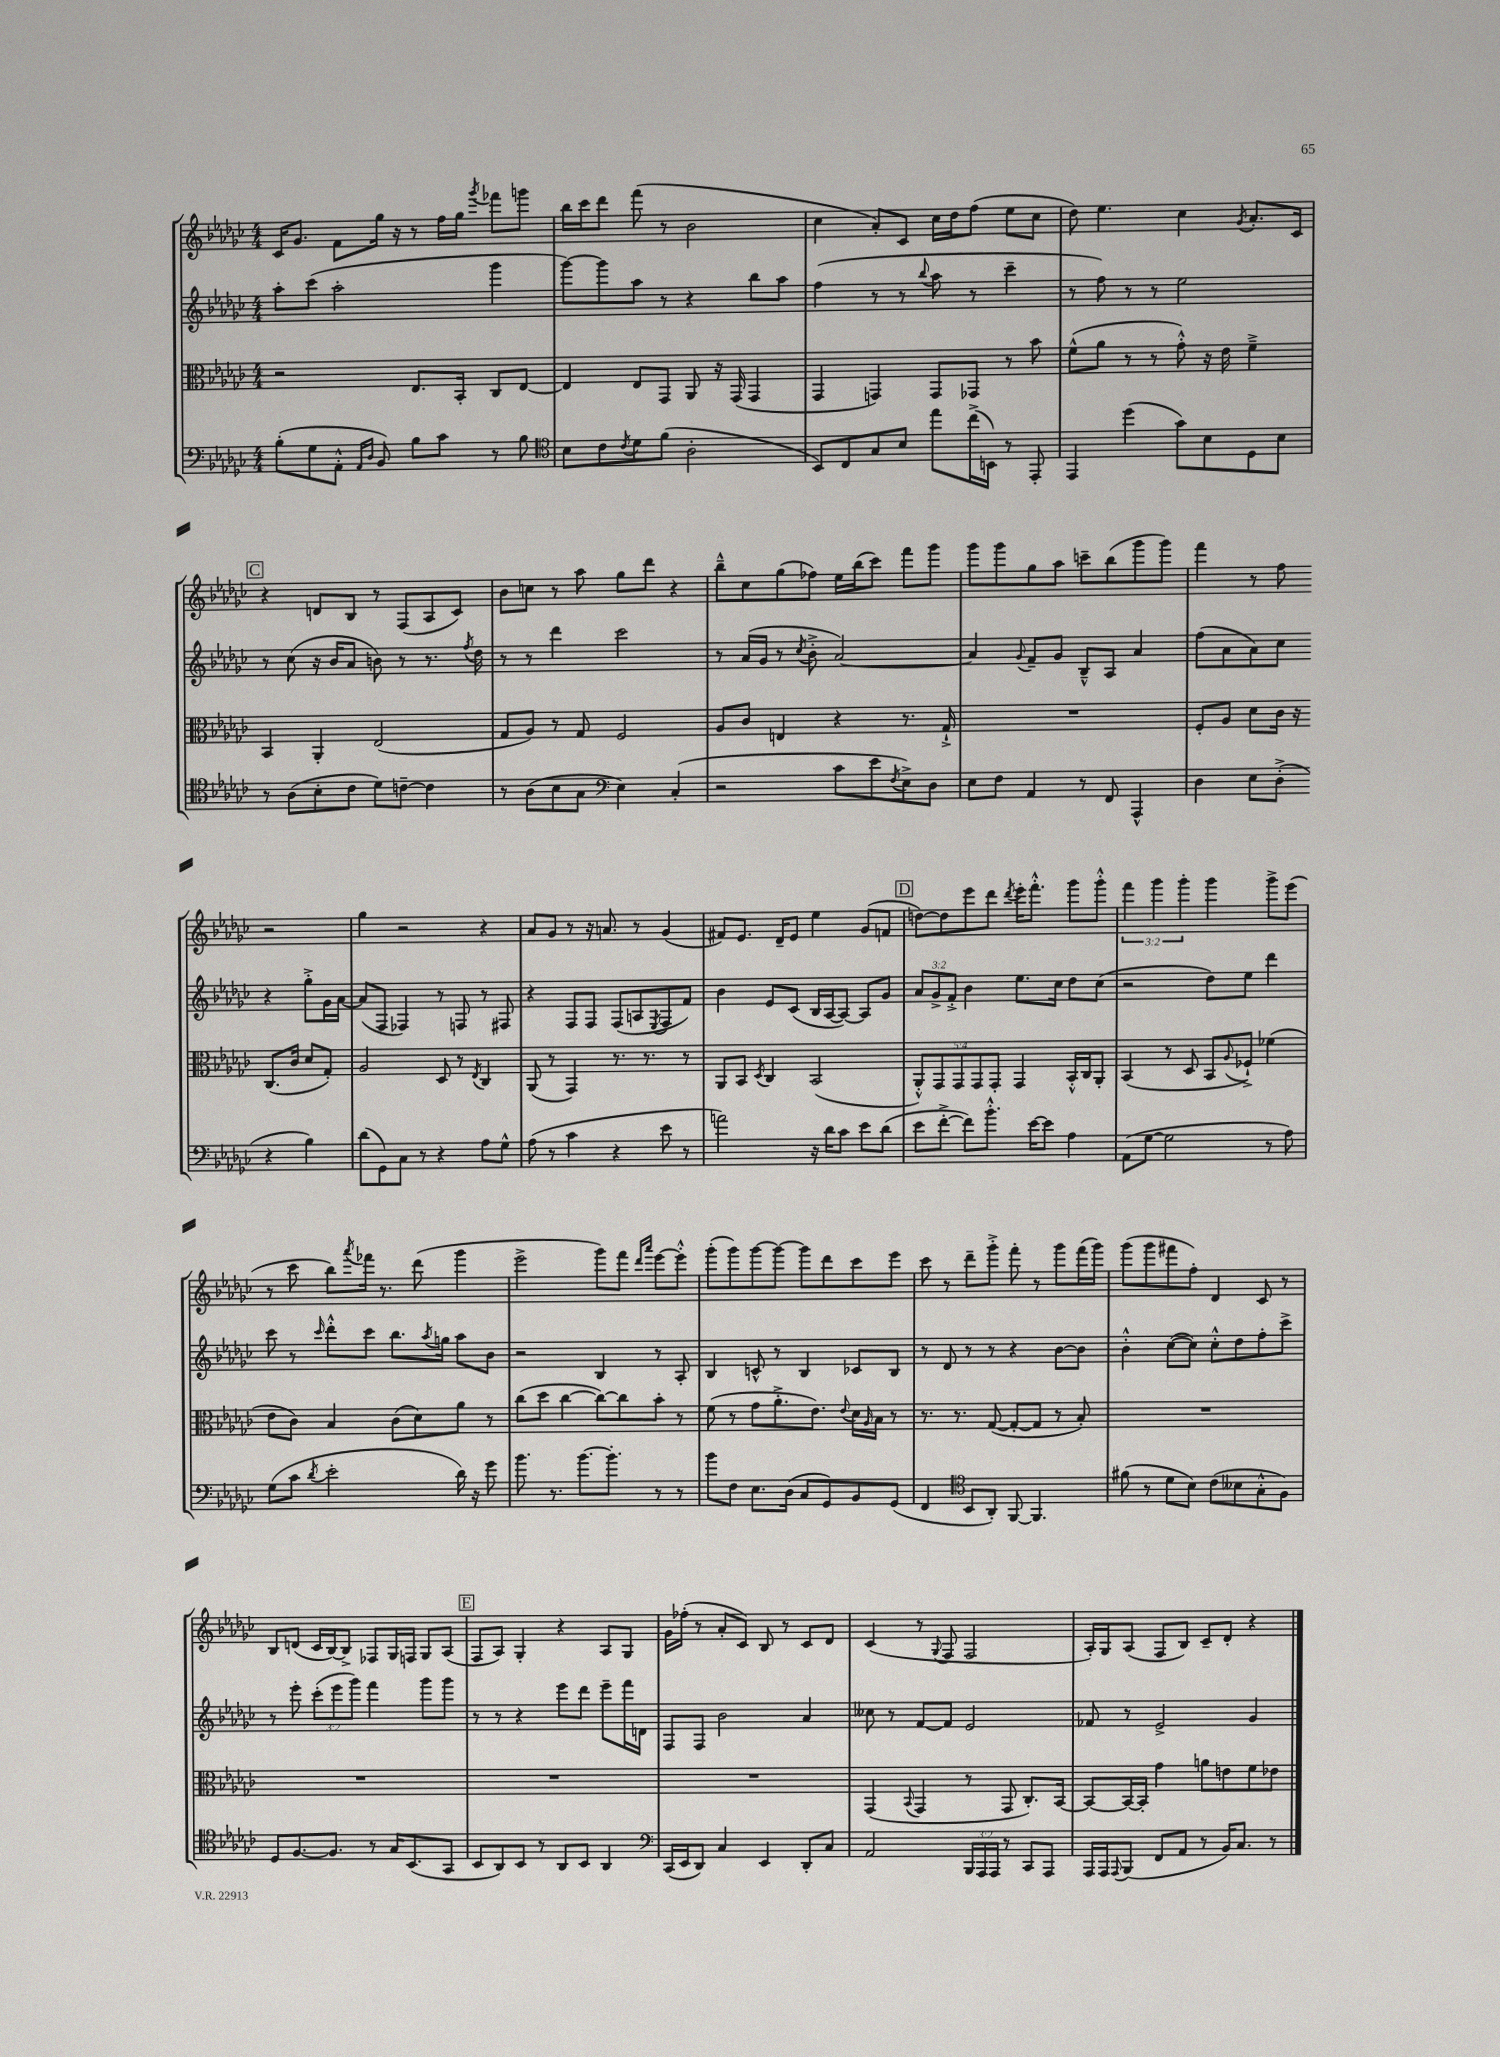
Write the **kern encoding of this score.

**kern	**kern	**kern	**kern
*staff4	*staff3	*staff2	*staff1
*clefF4	*clefC3	*clefG2	*clefG2
*k[b-e-a-d-g-c-]	*k[b-e-a-d-g-c-]	*k[b-e-a-d-g-c-]	*k[b-e-a-d-g-c-]
*M4/4	*M4/4	*M4/4	*M4/4
(8B-'\L	2r	8aa-'\L	16c-/LK
.	.	.	8.g-/J
8G-\	.	(8ccc-\J	.
8AA-'^^\J	.	2aa-'\	8f\L
16qqAA-/LL	.	.	.
16qqD-/JJ	.	.	.
8BB-/)	.	.	16gg-\Jk
.	.	.	16r
8B-\L	8.E-/L	.	8r
8c-\J	.	.	16ff\LL
.	16BB-'/Jk	.	16gg-\JJ
.	.	.	8qggg-/
8r	8C-/L	4ggg-\	8fff-\L
8B-\	[8E-/J	.	8ggg\J
=	=	=	=
*clefC4	*	*	*
8B-\L	4E-/]	[8ggg-\L)	16bb-\LL
.	.	.	16ccc-\J
8c-\	.	8ggg-\]	8ddd-\J
8qc-/	.	.	.
8d-\	8E-/L	8aa-\J	(8fff\
(8f\J	8GG-/J	8r	8r
2A-'\	8AA-/	4r	2b-\
.	16r	.	.
.	(16GG-/	.	.
.	4GG-/	8bb-\L	.
.	.	8aa-\J	.
=	=	=	=
8BB-/L)	4GG-/	(4ff\	4cc-\
8C-/	.	.	.
8G-/	4GG/)	8r	8a-'/L)
8B-/J	.	8r	8c-/J
.	.	8qqbb-/	.
8ee-\L	8GG/L	8aa-\	16cc-\LL
.	.	.	16dd-\J
(16cc-^\L	8GG-/J	8r	(8ff\J
16BB\JJ)	.	.	.
8r	8r	4ccc-~\	8ee-\L
8EE-'/	8b-\	.	8cc-\J
=	=	=	=
4EE-/	(8f^^\L	8r	8dd-\)
.	8a-\J	8ff\)	4.ee-\
(4dd-\	8r	8r	.
.	8r	8r	.
8g-\L)	8g-'^^\)	2ee-\	4cc-\
8B-\	16r	.	.
.	16e-\	.	.
.	.	.	8qg-/
8D-\	4f~^\	.	8.a-'/L
8B-\J	.	.	.
.	.	.	16c-/Jk
=	=	=	=
8r	4BB-/	8r	4r
(8A-\L	.	(8cc-\	.
8B-'\	4AA-'/	16r	8d/L
.	.	16b-/LK	.
8c-\J	.	8a-/J	8B-/J
8d-\L)	(2E-/	8b\)	8r
[8c~\J	.	8r	(8F/L
4c\]	.	8.r	8A-/
.	.	.	8c-/J)
.	.	8qff/	.
.	.	16dd-\	.
=	=	=	=
8r	8G-/L	8r	8b-\L
(8A-\L	8A-/J)	8r	8cc\J
8B-\	8r	4ddd-\	8r
8G-\J	8G-/	.	8aa-\
*clefF4	*	*	*
4E-\)	2F/	2ccc-\	8gg-\L
.	.	.	8ddd-\J
(4C-'/	.	.	4r
=	=	=	=
2r	8A-/L	8r	8bb-~^^\L
.	8c-/J	(16a-/LL	8cc-\
.	.	16g-/JJ	.
.	4E/	8r	(8gg-\
.	.	8qcc-/	.
.	.	8b-'^\	8ff-\J)
8c-\L	4r	[2a-/)	16ee-\LL
.	.	.	(16bb-\J
8e-\	.	.	8ccc-\J)
8qF/	.	.	.
8E-^\)	8.r	.	8fff\L
8D-\J	.	.	8ggg-\J
.	16G-`^/	.	.
=	=	=	=
8E-\L	1r	4a-/]	8ggg-\L
8F\J	.	.	8ggg-\
.	.	8qqg-/	.
4AA-/	.	8f~/L	8gg-\
.	.	8g-/J	8aa-\J
8r	.	8B-~^^/L	8ccc~\L
8FF/	.	8A-/J	(8bb-\
4AAA-^^/	.	4a-/	8ggg-\
.	.	.	8ggg-\J)
=	=	=	=
4D-\	8F'/L	(8ff\L	4fff\
.	8A-/J	8a-\	.
8E-\L	8d-\L	8a-\)	8r
(8D-'^\J	16c-\Jk	8cc-\J	8ff\
.	16r	.	.
4r	(8.C-/L	4r	2r
.	16c-/Jk	.	.
4B-\)	8d-/L	8gg-'^\L	.
.	8G-'/J)	16g-\L	.
.	.	[16a-\JJ	.
=	=	=	=
(8d-\L	2A-/	(8a-/]L	4gg-\
8GG-\)	.	8F/J	.
8C-\J	.	4F-/)	2r
8r	.	.	.
4r	8D-/	8r	.
.	8r	8F/	.
.	8qE-/	.	.
8A-\L	4C-/	8r	4r
8G-^^\J	.	8F#/	.
=	=	=	=
(8A-\	(8AA-/	4r	8a-/L
8r	8r	.	8g-/J
4c-\	4GG-/)	8F/L	8r
.	.	8F/J	16r
.	.	.	8.a/
4r	8.r	(8F/L	.
.	.	8A/	8r
.	8.r	.	.
.	.	8qE-/	.
8e-\	.	8F/	(4g-/
8r	8r	8f/J)	.
=	=	=	=
2a\)	8AA-/L	4b-\	8f#/L)
.	8BB-/J	.	8.e-/J
.	8qD-/	.	.
.	4C-/	8e-/L	.
.	.	.	16d-~/LK
.	.	(8c-/J	8e-/J
16r	(2BB-/	16B-/LL	4ee-\
16d-\LK	.	[16A-/J	.
8c-\J	.	8A-/_J)	.
8e-\L	.	8A-/]L	(8g-/L
(8d-\J	.	8g-/J	8f/J
=	=	=	=
8e-\L	10AA-'^^/L)	12a-/L	[8dd\L)
.	.	12g-^/	.
.	10GG-/	.	.
[8f'^\J	.	.	8dd\]
.	.	12f'^/J	.
.	10GG-/	.	.
8f\]L)	.	4b-\	8eee-\
.	10GG-/	.	.
8.b-'^^\J	.	.	8ddd-\J
.	10GG-'/J	.	.
.	.	.	8qddd-/
.	4GG-/	8.ee-\L	16eee-'\LK
[16e-\LK	.	.	8.fff'^^\J
8e-\]J	.	.	.
.	.	16cc-\Jk	.
4A-\	16BB-'^^/LL	8dd-\L	8ggg-\L
.	16C-/J	.	.
.	8AA-'/J	(8cc-\J	8ggg-'^^\J
=	=	=	=
(8AA-\L	(4BB-/	2r	6fff\
[8G-\J	.	.	.
.	.	.	6ggg-\
2G-\]	8r	.	.
.	.	.	6ggg-'\
.	8D-/	.	.
.	8BB-/L	8dd-\L)	4ggg-\
.	8qqA-/	.	.
.	8F-`^/J)	8ee-\J	.
8r	(4f-\	4ddd-\	8ggg-^\L
8A-\)	.	.	(8eee-\J
=	=	=	=
(8G-\L	8e-\L	8ccc-\	8r
8c-\J	8c-\J)	8r	8ccc-\
8qd-/	.	16qqccc-/	.
2e-'\	4B-/	8ddd-'^^\L	8bb-\L)
.	.	.	8qaaa-/
.	.	8ccc-\J	16fff-\Jk
.	.	.	8.r
.	(8c-\L	8.bb-\L	.
.	8d-\)	.	(8ddd-\
.	.	8qaa-/	.
.	.	16gg\Jk	.
16d-\)	8a-\J	8aa-\L	4ggg-\
16r	.	.	.
8g-\	8r	8b-\J	.
=	=	=	=
8.b-\	(8cc-\L	2r	2eee-^\
.	8dd-\J	.	.
8.r	.	.	.
.	[4cc-\	.	.
[8.b-\L	.	.	.
.	8cc-\_L)	4B-/	8ggg-\L)
8.b-'\]J	.	.	.
.	8cc-\]	.	8fff\J
.	.	.	16qqddd-/LL
.	.	.	16qqaaa-/JJ
8r	8b-'\J	8r	[8eee-\L
8r	8r	8A-'/	8eee-'^^\]J
=	=	=	=
8b-\L	(8f\	4B-/	(8ggg-'\L
8F\J	8r	.	8ggg-\)
8.E-\L	8g-\L	8c^^/	[8ggg-\
.	8.a-'^\	8r	8ggg-\_J
(16D-\Jk	.	.	.
8C-/L	.	4B-/	8ggg-\]L
.	8.e-\J)	.	.
8GG-/)	.	.	8ddd-\
.	8qqe-/	.	.
8BB-/	16d-\LL	8c-/L	8ccc-\
.	16qqA-/	.	.
.	16B-\JJ	.	.
(8GG-/J	8r	8B-/J	8eee-\J
=	=	=	=
4FF/	8.r	8r	8ccc-\
.	.	8d-/	8r
.	8.r	.	.
*clefC4	*	*	*
8BB-/L	.	8r	8ddd-~\L
8AA-'/J)	([8G-/	8r	8ggg-'^\J
[8FF/	8G-'/_L	4r	8fff'\
4.FF/]	8G-/]J	.	8r
.	8r	[8b-\L	8ggg-\L
.	8B-'/)	8b-\]J	(16fff\L
.	.	.	16ggg-\JJ)
=	=	=	=
(8f#\	1r	4b-'^^\	(8ggg-\L
8r	.	.	8ggg-\
8d-\L	.	([8cc-\L	8fff#\
8B-\J)	.	8cc-\]J)	8ff'\J)
(8c-\L	.	8cc-'^^\L	4d-/
8B--\	.	8dd-\	.
8G-'^^\	.	8ff'\	8c-/
8F\J)	.	8ccc-^\J	8r
=	=	=	=
8D-/L	1r	8r	8B-/L
[8.F/	.	8eee-'\	(8d/J
.	.	(12ccc-'\L	16c-/LL
8.F/]J	.	.	[16B-/J)
.	.	12eee-\	.
.	.	.	8B-^/]J
.	.	12ggg-\J)	.
8r	.	4fff\	8F-/L
16G-/LK	.	.	16G-/L
(8.BB-/	.	.	16F/JJ
.	.	8ggg-\L	8G-/L
8GG-/J	.	8ggg-\J	(8A-/J
=	=	=	=
8BB-/L	1r	8r	8F/L
8AA-/)	.	8r	8A-/J)
8BB-/J	.	4r	4G-'/
8r	.	.	.
8AA-/L	.	8eee-\L	4r
8BB-/J	.	8ddd-\J	.
4AA-/	.	8eee-~\L	8A-/L
.	.	16fff\L	8G-/J
.	.	16d\JJ	.
=	=	=	=
*clefF4	*	*	*
(16CC-/LL	1r	8F/L	16g-\LL
16EE-/J	.	.	(16ff-'\JJ
8DD-/J)	.	8F/J	8r
4C-/	.	2b-\	8a-'/L
.	.	.	8c-/J)
4EE-/	.	.	8B-/
.	.	.	8r
8DD-'/L	.	4a-/	8c-/L
8C-/J	.	.	8d-/J
=	=	=	=
2AA-/	(4GG-/	8cc--\	(4c-/
.	.	8r	.
.	8qqBB-/	.	.
.	4GG-/	[8f/L	8r
.	.	.	8qqG-/
.	.	8f/]J	8F/
24BBB-/LL	8r	2e-/	2F/
24AAA-/	.	.	.
24AAA-/JJ	.	.	.
8r	8GG-/	.	.
8CC-/L	8.C-'/L)	.	.
8AAA-/J	.	.	.
.	[16BB-/Jk	.	.
=	=	=	=
16AAA-/LL	8BB-/_L	8f-/	16A-'/LL)
16AAA-/J	.	.	16G-/J
8qqAAA-/	.	.	.
(8BBB-/J	16BB-/_L	8r	(8A-/J
.	16BB-'/]JJ	.	.
8FF/L	4g-\	2e-^/	8F/L
8AA-/J	.	.	8B-/J)
8r	8a\L	.	8c-~/L
16BB-/LK)	8e\	.	8d-'/J
8.C-/J	.	.	.
.	8f\	4g-/	4r
8r	8e-\J	.	.
==	==	==	==
*-	*-	*-	*-
